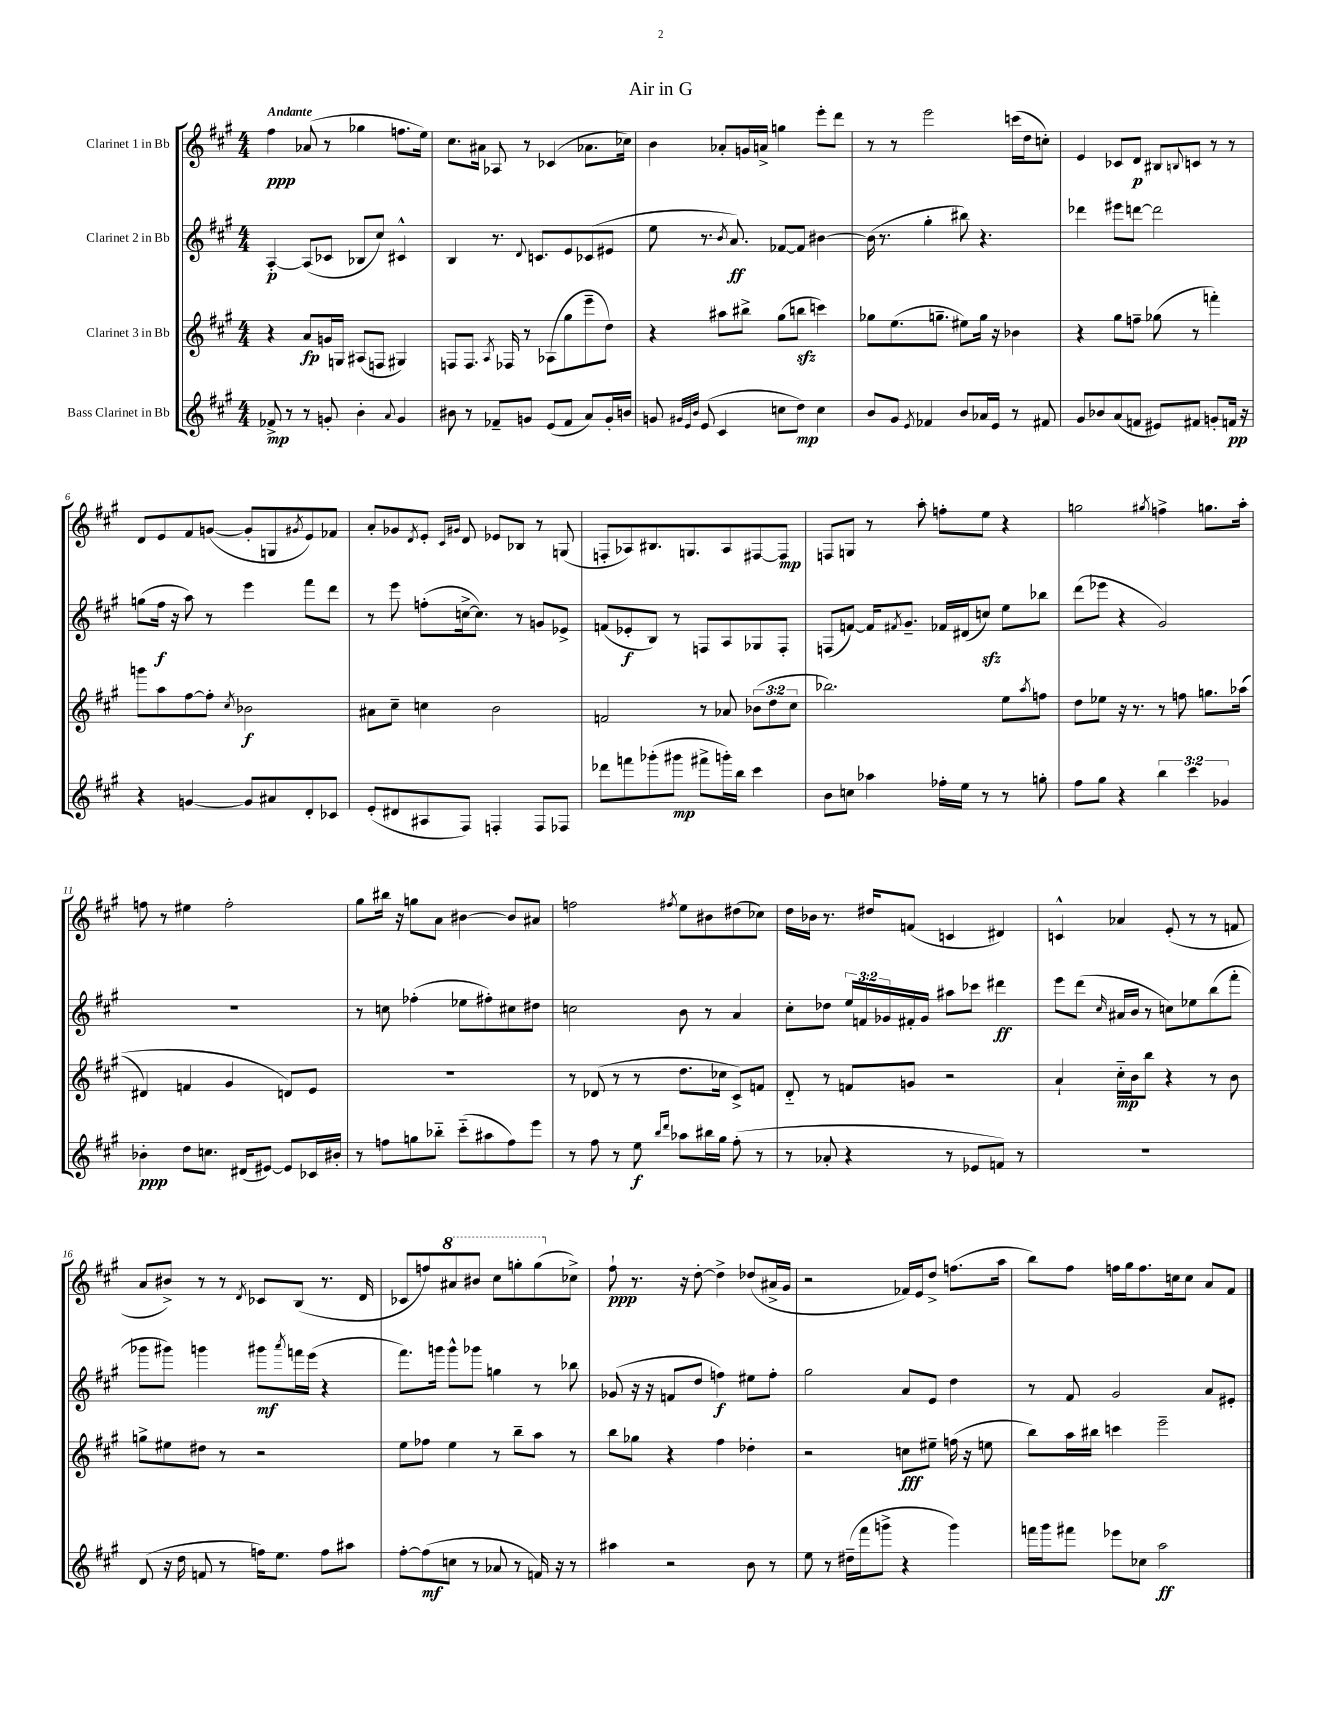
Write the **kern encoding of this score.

**kern	**kern	**kern	**kern
*staff4	*staff3	*staff2	*staff1
*clefG2	*clefG2	*clefG2	*clefG2
*k[f#c#g#]	*k[f#c#g#]	*k[f#c#g#]	*k[f#c#g#]
*M4/4	*M4/4	*M4/4	*M4/4
8f-^	4r	[4A'	4ff#
8r	.	.	.
8r	8a	(8A]	(8a-
8g'	16g	8c-	8r
.	16G	.	.
4b'	(8A#	8B-	4gg-
.	8F	8cc#)	.
8qqa	.	.	.
4g	4G#)	4c#^^	8.ff
.	.	.	16ee)
=	=	=	=
8b#	8F	4B	8.cc#
8r	8.F	.	.
.	.	.	16a#
8f-~	.	8.r	8A-
.	8qA	.	.
.	16F-	.	.
8g	8r	.	8r
.	.	8qqd	.
.	.	8.c	.
(8e	(8A-	.	(4c-
8f-	8gg#	8e	.
8a)	8eee~	(8c-	8.a-
16g'	8dd)	8e#	.
16b	.	.	16cc-)
=	=	=	=
8g	4r	8ee	4b
32qqg#	.	.	.
32qqe	.	.	.
32qqb	.	.	.
(8e	.	8.r	.
4c#	8aa#	.	8a-'
.	.	8qb	.
.	.	8.a)	.
.	8bb#^	.	16g
.	.	.	16a^
8cc	(8gg#	[8f-	4gg
8dd)	8bb	8f-]	.
4cc	4ccc)	[4b#	8eee'
.	.	.	8ddd
=	=	=	=
8b	8gg-	(16b#]	8r
.	.	8.r	.
8g#	(8.ee	.	8r
8qe	.	.	.
4f-	.	4gg#'	2eee
.	8.gg~	.	.
8b	8ee#)	8bb#)	.
16a-	16gg	4.r	.
16e	16r	.	.
8r	4b-	.	(16ccc
.	.	.	16dd
8f#	.	.	8cc')
=	=	=	=
8g#	4r	4ddd-	4e
8b-	.	.	.
(8a	8gg#	8eee#	8c-
8f	8ff~	[8ddd	8d
8e#)	(8gg-	2ddd]	8B#
.	.	.	8qqB
8f#	8r	.	8c
8g'	4fff')	.	8r
16f	.	.	8r
16r	.	.	.
=	=	=	=
4r	8ggg	(8gg	8d
.	8aa	16ff#	8e
.	.	16r	.
[4g	[8ff#	8aa)	8f#
.	8ff#']	8r	([8g
.	8qcc#	.	.
8g]	2b-	4eee	8g']
8a#	.	.	8G
.	.	.	8qg#
8d'	.	8fff#	8e)
8c-	.	8ddd	8f-
=	=	=	=
(8e'	8a#	8r	8a'
8d#	8cc#~	8eee	8g-
.	.	.	8qd
8A#	4cc	(8ff'	8e'
.	.	.	16qqc#
.	.	.	16qqg#
8F#)	.	[16cc^	8d
.	.	8.cc])	.
4F'	2b	.	8e-
.	.	8r	8B-
8F	.	8g	8r
8F-	.	8e-^	(8G
=	=	=	=
8ddd-	2f	(8f	8F'
8fff	.	8e-'	8A-)
(8ggg-'	.	8B)	8.B#
8ggg#	.	8r	.
.	.	.	8.G
8fff#^	8r	8F	.
16ggg')	8a-	8A	8A-
16bb	.	.	.
4ccc#	(12b-	8G-	[8F#
.	12dd	.	.
.	.	8F'	8F#]
.	12cc#	.	.
=	=	=	=
8b	2.bb-)	(8F	8F
8cc	.	[8f)	8G
4aa-	.	16f]	8r
.	.	8qf#	.
.	.	8.g#~	.
.	.	.	8aa'
16ff-'	.	16f-	8ff'
16ee	.	(16d#	.
8r	.	8cc)	8ee
8r	8ee	8ee	4r
.	8qaa	.	.
8gg'	8ff	8bb-	.
=	=	=	=
8ff#	8dd	(8ddd	2gg
8gg#	8ee-	8eee-	.
4r	16r	4r	.
.	8.r	.	.
.	.	.	8qgg#
6bb	8r	2g#)	4ff^
.	8ff	.	.
6ccc#	.	.	.
.	8.gg	.	8.gg
6g-	.	.	.
.	&((16aa-	.	16aa'
=	=	=	=
4b-'	4d#)	1r	8ff
.	.	.	8r
8dd	4f	.	4ee#
8.cc	.	.	.
.	4g#	.	2ff'
(16d#	.	.	.
[8e#)	.	.	.
8e#]	8d&)	.	.
16c-	8e	.	.
16b#'	.	.	.
=	=	=	=
8r	1r	8r	8gg#
8ff	.	8cc	16bb#
.	.	.	16r
8gg	.	(4ff-'	8gg
8bb-'~	.	.	8a
(8ccc#'~	.	8ee-	[4b#
8aa#	.	8ff#')	.
8ff)	.	8cc#	8b#]
8eee	.	8dd#	8a#
=	=	=	=
8r	8r	2cc	2ff
8ff#	(8d-	.	.
8r	8r	.	.
8ee	8r	.	.
16qqbb	.	.	.
16qqddd	.	.	8qff#
8aa-	8.dd	8b	8ee
16bb#	.	8r	8b#
16gg#	16cc-	.	.
(8ff#'	8c#^)	4a	(8dd#
8r	8f	.	8cc-)
=	=	=	=
8r	8d'~	8cc#'	16dd
.	.	.	16b-
8a-'	8r	8dd-	8.r
4r	8f	24ee	.
.	.	24f	.
.	.	.	16dd#
.	.	24g-	.
.	8g	16f#'	(8f
.	.	16g-	.
8r	2r	8aa#	4c
8e-	.	8ccc-	.
8f)	.	4ddd#	4d#)
8r	.	.	.
=	=	=	=
1r	4a`	8eee	4c^^
.	.	(8ddd	.
.	.	16qqcc#	.
.	16cc#'~	16a#	4a-
.	16b	16b	.
.	8bb	8r	.
.	4r	8cc)	(8e'
.	.	8ee-	8r
.	8r	(8bb	8r
.	8b	8fff#'	8f
=	=	=	=
(8d	8gg^	8ggg-	8a
16r	8ee#	8ggg#)	8b#^)
16dd	.	.	.
8f	8dd#	4ggg	8r
8r	8r	.	8r
.	.	.	8qd
16ff)	2r	8ggg#	8c-
8.ee	.	.	.
.	.	8qaaa	.
.	.	16fff	(8B
.	.	(16eee	.
8ff	.	4r	8.r
8aa#	.	.	.
.	.	.	16d
=	=	=	=
[8ff#'	8ee	8.fff#)	8c-
(8ff#]	8ff-	.	8ff)
.	.	16ggg	.
8cc	4ee	8ggg^^	8aa#
8r	.	8ggg-	8bb#
8a-	8r	4gg	8ccc#
8r	8bb~	.	8ggg'
16f)	8aa	8r	(8ggg
16r	.	.	.
8r	8r	8bb-	8cc-^)
=	=	=	=
4aa#	8bb	(8g-	8ff#`
.	8gg-	16r	8.r
.	.	16r	.
2r	4r	8f	.
.	.	.	16r
.	.	8dd	[8dd'
.	4ff#	4ff)	4dd^]
8b	4dd-'	8ee#	(8dd-
8r	.	8ff'	16a#^
.	.	.	16g#
=	=	=	=
8ee	2r	2gg#	2r
8r	.	.	.
(16dd#~	.	.	.
16fff#	.	.	.
8ggg^	.	.	.
4r	8cc	8a	16f-)
.	.	.	16e
.	8ee#~	8e	8dd^
4ggg)	(16ff	4dd	(8.ff
.	16r	.	.
.	8ee	.	.
.	.	.	16aa
=	=	=	=
16fff	8bb)	8r	8bb)
16ggg#	.	.	.
8fff#	16aa	8f#	8ff#
.	16bb#	.	.
8eee-	4ccc	2g#	16ff
.	.	.	16gg#
8cc-	.	.	8.ff
2aa	2eee~	.	.
.	.	.	16cc
.	.	.	8cc
.	.	8a	8a
.	.	8e#'	8f#
==	==	==	==
*-	*-	*-	*-
